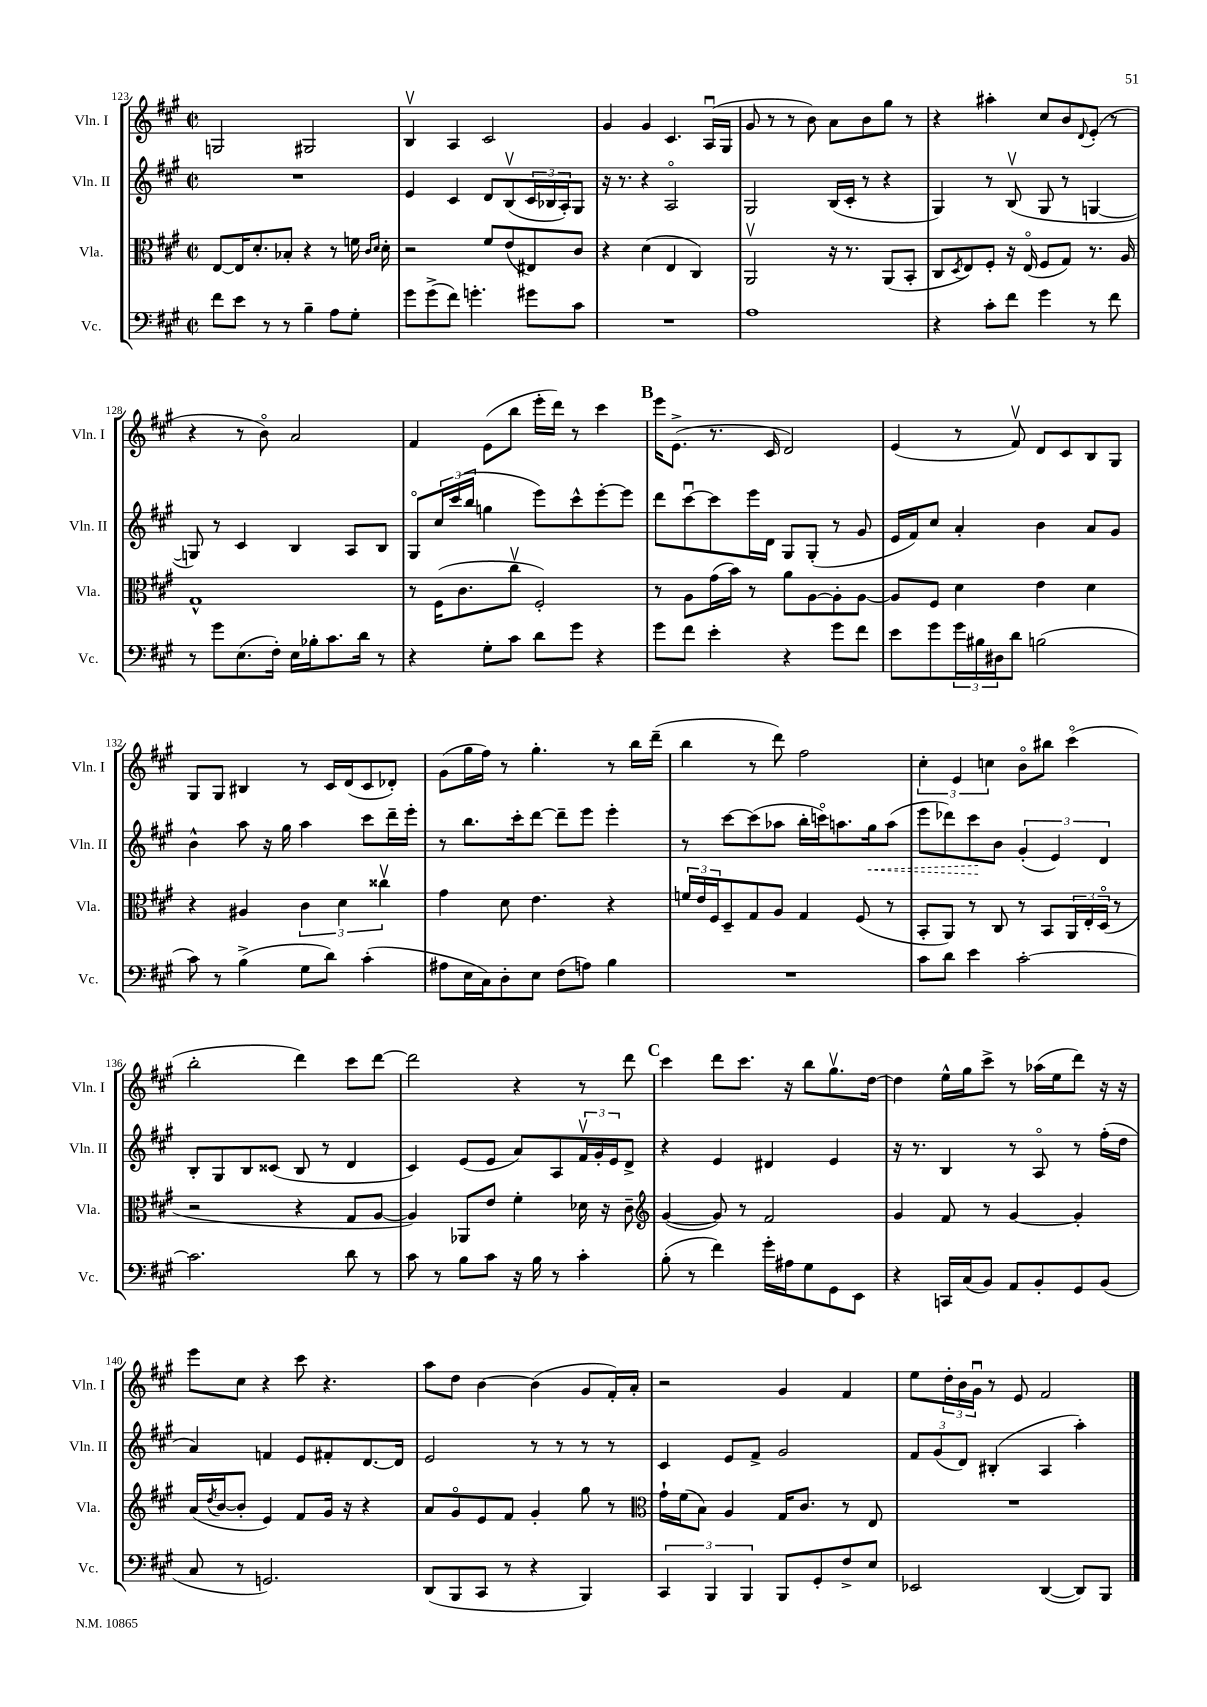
<<
\new StaffGroup <<
\new Staff = "s0" \with { instrumentName = "Vln. I" shortInstrumentName = "Vln. I" } {
    \clef treble \key a \major \defaultTimeSignature \time 2/2
    g2 gis2 |
    b4\upbow a4 cis'2 |
    gis'4 gis'4 cis'4. a16\downbow( gis16 |
    gis'8 r8 r8 b'8) a'8 b'8 gis''8 r8 |
    r4 ais''4-. cis''8 b'8 \appoggiatura { d'8 } e'8-.( r8 |
    r4 r8 b'8\flageolet) a'2 |
    fis'4 e'8( b''8 e'''16-. d'''16) r8 cis'''4 |
    \mark \markup { \bold "B" } e'''16 e'8.->( r8. cis'16 d'2) |
    e'4( r8 fis'8\upbow) d'8 cis'8 b8 gis8 |
    gis8 gis8 bis4 r8 cis'16 d'16( cis'8 des'8-.) |
    gis'8( gis''16 fis''16) r8 gis''4.-. r8 b''16 d'''16--( |
    b''4 r8 d'''8) fis''2 |
    \tuplet 3/2 { cis''4-. e'4 c''4 } b'8\flageolet bis''8 cis'''4\flageolet( |
    b''2-. d'''4) cis'''8 d'''8~ |
    d'''2 r4 r8 d'''8 |
    \mark \markup { \bold "C" } cis'''4 d'''8 cis'''8. r16 b''8 gis''8.\upbow d''16~ |
    d''4 e''16-^ gis''16 cis'''8-> r8 aes''16( e''16 d'''8) r16 r16 |
    e'''8 cis''8 r4 cis'''8 r4. |
    a''8 d''8 b'4~ b'4( gis'8 fis'16-.) a'16-. |
    r2 gis'4 fis'4 |
    e''8 \tuplet 3/2 { d''16-. b'16 gis'16\downbow } r8 e'8 fis'2 \bar "|." |
}
\new Staff = "s1" \with { instrumentName = "Vln. II" shortInstrumentName = "Vln. II" } {
    \clef treble \key a \major \defaultTimeSignature \time 2/2
    R1 |
    e'4 cis'4 d'8 b8\upbow( \tuplet 3/2 { cis'16 bes16 a16-.) } gis8 |
    r16 r8. r4 a2\flageolet |
    gis2 b16( cis'16-. r8 r4 |
    gis4) r8 b8\upbow( gis8 r8 g4~ |
    g8) r8 cis'4 b4 a8 b8 |
    gis8\flageolet \tuplet 3/2 { cis''16 cis'''16( b''16 } g''4 e'''8) cis'''8-^ e'''8~-. e'''8 |
    \mark \markup { \bold "B" } d'''8 cis'''8~\downbow cis'''8 e'''16 d'16 gis8 gis8-.( r8 gis'8 |
    e'16 fis'16) cis''8 a'4-. b'4 a'8 gis'8 |
    b'4-^ a''8 r16 gis''16 a''4 cis'''8 d'''16-- e'''16-. |
    r8 b''8. cis'''16-. d'''8~ d'''8-- e'''8 e'''4-. |
    r8 cis'''8~ cis'''8( aes''8 b''16-. c'''16\flageolet) a''8. \once \override Hairpin.style = #'dashed-line gis''16\< a''8( |
    e'''8 des'''8) cis'''8\! b'8 \tuplet 3/2 { gis'4-.( e'4) d'4 } |
    b8-. gis8 b8 cisis'8( b8 r8 d'4 |
    cis'4) e'8( e'8 a'8) a8 \tuplet 3/2 { fis'16\upbow gis'16-. e'16 } d'8-> |
    \mark \markup { \bold "C" } r4 e'4 dis'4 e'4 |
    r16 r8. b4 r8 a8\flageolet r8 fis''16-.( d''16 |
    a'4) f'4 e'8 fis'8-. d'8.~ d'16 |
    e'2 r8 r8 r8 r8 |
    cis'4 e'8 fis'8-> gis'2 |
    \tuplet 3/2 { fis'8 gis'8( d'8) } bis4-.( a4 a''4-.) \bar "|." |
}
\new Staff = "s2" \with { instrumentName = "Vla." shortInstrumentName = "Vla." } {
    \clef alto \key a \major \defaultTimeSignature \time 2/2
    e8~ e16 d'8.-. bes8-. r4 r8 f'16 \grace { cis'16 d'16 } d'16-. |
    r2 fis'8 e'8( eis8) cis'8 |
    r4 d'4( e4 cis4) |
    a,2\upbow r16 r8. a,8( b,8-. |
    cis8 \acciaccatura { d8 } e8) fis8-. r16 e16\flageolet( fis8 gis8) r8. a16 |
    gis1-^ |
    r8 fis16( cis'8. cis''8\upbow fis2-.) |
    \mark \markup { \bold "B" } r8 a8 gis'16( b'16) r8 a'8 a8~ a8-. a8~ |
    a8 fis8 d'4 e'4 d'4 |
    r4 ais4 \tuplet 3/2 { cis'4 d'4 cisis''4\upbow } |
    gis'4 d'8 e'4. r4 |
    \tuplet 3/2 { f'16 e'16 fis16 } d8-- gis8 a8 gis4 fis8( r8 |
    b,8-. a,8) r8 cis8 r8 b,8 \tuplet 3/2 { a,16 e16-. d16\flageolet( } r8 |
    r2 r4 gis8 a8~ |
    a4) aes,8 e'8 fis'4-. des'16 r16 cis'8-- |
    \mark \markup { \bold "C" } \clef treble gis'4~( gis'8) r8 fis'2 |
    gis'4 fis'8 r8 gis'4~ gis'4-. |
    a'16( \acciaccatura { d''8 } b'16~ b'8-. e'4) fis'8 gis'16 r16 r4 |
    a'8 gis'8\flageolet e'8 fis'8 gis'4-. gis''8 r8 |
    \clef alto gis'16-! fis'16( b8) a4 gis16 cis'8. r8 e8 |
    R1 \bar "|." |
}
\new Staff = "s3" \with { instrumentName = "Vc." shortInstrumentName = "Vc." } {
    \clef bass \key a \major \defaultTimeSignature \time 2/2
    fis'8 e'8 r8 r8 b4-- a8 gis8-. |
    gis'8 gis'8->( fis'8) g'4.-. gis'8 cis'8 |
    R1 |
    a1 |
    r4 cis'8-. fis'8 gis'4 r8 fis'8 |
    r8 gis'8 e8.( fis16-.) e16 bes16-. cis'8. d'16 r8 |
    r4 gis8-. cis'8 d'8 gis'8 r4 |
    \mark \markup { \bold "B" } gis'8 fis'8 e'4-. r4 gis'8 fis'8 |
    e'8 gis'8 \tuplet 3/2 { gis'16 bis16 dis16 } d'8 b2( |
    cis'8) r8 b4->( gis8 d'8) cis'4-.( |
    ais8 e16 cis16) d8-. e8 fis8( a8) b4 |
    R1 |
    cis'8 d'8 e'4 cis'2~-. |
    cis'2. d'8 r8 |
    cis'8 r8 b8 cis'8 r16 b16 r8 cis'4-. |
    \mark \markup { \bold "C" } b8-.( r8 fis'4) gis'16-. ais16 gis8 gis,8 e,8 |
    r4 c,16 cis16( b,8) a,8 b,8-. gis,8 b,8( |
    cis8 r8 g,2.) |
    d,8( b,,8 cis,8 r8 r4 b,,4) |
    \tuplet 3/2 { cis,4 b,,4 b,,4 } b,,8 gis,8-. fis8-> e8 |
    ees,2 d,4~( d,8) b,,8 \bar "|." |
}
>>
>>
\layout { \context { \Score currentBarNumber = #123 } }
